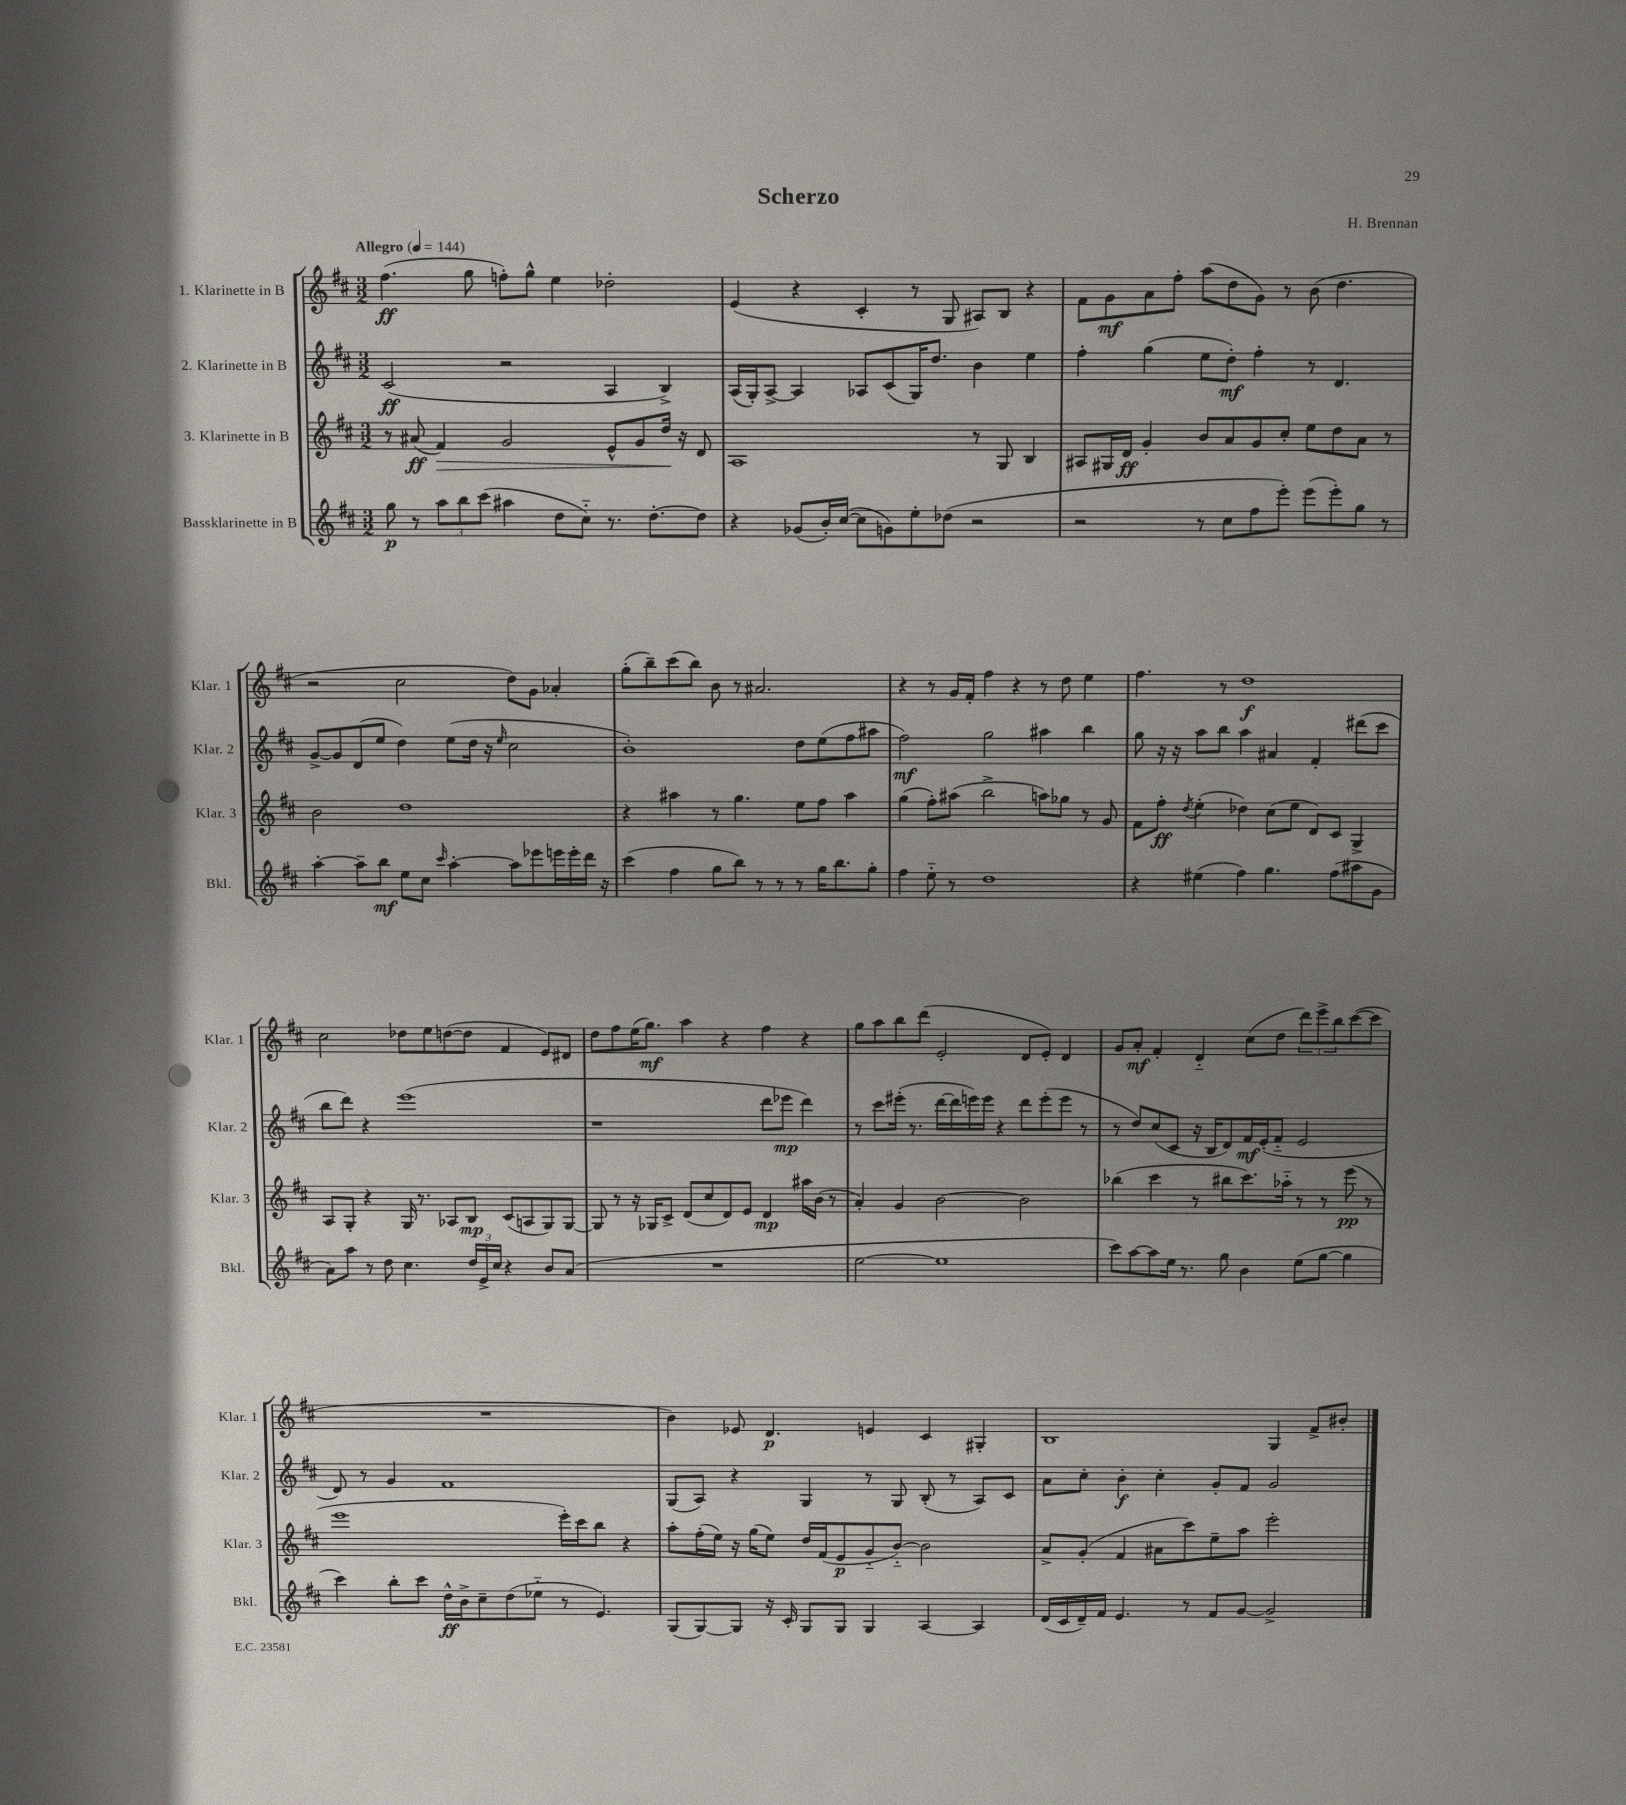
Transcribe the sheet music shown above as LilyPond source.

\header { title = "Scherzo" composer = "H. Brennan" }
<<
\new StaffGroup <<
\new Staff = "s0" \with { instrumentName = "1. Klarinette in B" shortInstrumentName = "Klar. 1" } {
    \clef treble \key d \major \numericTimeSignature \time 3/2 \tempo "Allegro" 4 = 144
    fis''4.\ff( g''8 f''8-.) g''8-^ e''4 des''2-. |
    e'4( r4 cis'4-. r8 g8 ais8) b8 r4 |
    fis'8 g'8\mf a'8 fis''8-. a''8( d''8 g'8) r8 b'8( d''4. |
    r2 cis''2 d''8) g'8 aes'4-. |
    g''8-.( b''8--) cis'''8( b''8) b'8 r8 ais'2. |
    r4 r8 g'16 fis'16-. fis''4 r4 r8 d''8 e''4 |
    fis''4. r8 d''1\f |
    cis''2 des''8 e''8 d''8~( d''8 fis'4 e'8) dis'8 |
    d''8 fis''8 e''16( g''8.\mf) a''4 r4 fis''4 r4 |
    g''8 a''8 b''8 d'''8( e'2-. d'8 e'8-.) d'4 |
    g'8 a'8-.\mf fis'4-. d'4-_ cis''8( d''8 \tuplet 3/2 { d'''8) e'''8-> b''8 } cis'''8~( cis'''8 |
    R1. |
    b'4) ees'8 d'4.\p e'4 cis'4 gis4-. |
    b1 g4 fis'8-> bis'8-. \bar "|." |
}
\new Staff = "s1" \with { instrumentName = "2. Klarinette in B" shortInstrumentName = "Klar. 2" } {
    \clef treble \key d \major \numericTimeSignature \time 3/2
    cis'2\ff( r2 a4 b4->) |
    a16( g16-.) a8~-> a4 aes8 cis'8( g16) d''8. b'4 e''4 |
    fis''4-. g''4( e''8 d''8-.\mf) fis''4-. r8 d'4. |
    g'8~-> g'8 d'8( e''8 d''4) e''8( d''16 r16 \grace { e''16 } cis''2 |
    b'1-.) d''8 e''8( fis''8 ais''8 |
    fis''2\mf) g''2 ais''4 b''4 |
    g''8 r16 r16 a''8 b''8 a''4 ais'4 fis'4-. dis'''8( cis'''8 |
    b''8 d'''8) r4 e'''1( |
    r1 d'''8 ees'''8\mp d'''4) |
    r8 cis'''8 eis'''16-.( r8. d'''16~ d'''16 e'''16) e'''16 r4 d'''8 e'''8-.( e'''8 r8 |
    r8 d''8) cis''8( cis'8 r16 b16 d'8) fis'16\mf e'16-.( fis'8-_ e'2 |
    d'8) r8 g'4 fis'1 |
    g8( a8) r4 g4 r8 g8 b8-.( r8 a8) cis'8 |
    a'8 cis''8-. b'4-.\f cis''4-. g'8-. fis'8 g'2 \bar "|." |
}
\new Staff = "s2" \with { instrumentName = "3. Klarinette in B" shortInstrumentName = "Klar. 3" } {
    \clef treble \key d \major \numericTimeSignature \time 3/2
    r8 ais'8\ff( fis'4\>) g'2 e'8-^ g'8 d''16\! r16 d'8 |
    a1 r8 g8 b4 |
    ais8 gis16 d'16\ff g'4-. b'8 a'8 g'8 cis''8-. e''8 d''8 a'8 r8 |
    b'2 d''1 |
    r4 ais''4 r8 g''4. e''8 fis''8 ais''4 |
    g''4( fis''8-.) ais''8( b''2-> a''8) ges''8 r8 g'8 |
    fis'8 fis''8-.\ff \acciaccatura { d''8 } e''4-.( des''4) cis''8( e''8 d'8) cis'8 g4-> |
    a8 g8-. r4 g16 r8. aes8 b8\mp cis'8( a8 g8) g8~ |
    g8 r8 r16 ges16 cis'8-> d'8( cis''8 d'8) e'8 d'4\mp ais''16 b'16( r8 |
    a'4-.) g'4 b'2~ b'2 |
    bes''4( cis'''4 r8 bis''8 cis'''8.) aes''16-_ r8 r8 e'''8\pp( r8 |
    e'''1 e'''16-.) cis'''16 b''8 r4 |
    a''8-. fis''16-.( e''16) r16 g''16( e''8) d''16 fis'16( e'8\p g'8-_ b'8~-_) b'2 |
    a'8-> g'8-.( fis'4 ais'8 cis'''8) e''8-- a''8 e'''2-. \bar "|." |
}
\new Staff = "s3" \with { instrumentName = "Bassklarinette in B" shortInstrumentName = "Bkl." } {
    \clef treble \key d \major \numericTimeSignature \time 3/2
    g''8\p r8 \tuplet 3/2 { a''8 b''8 cis'''8( } ais''4 d''8 cis''8-_) r8. d''8.~-. d''8 |
    r4 ges'8( b'16-.) cis''16~( cis''8 g'8) e''8-. des''8( r2 |
    r2 r8 cis''8 fis''8 e'''8-.) e'''8( e'''8-.) g''8 r8 |
    a''4~-. a''8-- b''8\mf e''8 cis''8 \grace { cis'''16 } a''4~-. a''8 ees'''8 e'''16 e'''16-. d'''16 r16 |
    cis'''4( fis''4 g''8 b''8) r8 r8 r8 g''16 b''8. g''8-. |
    fis''4 e''8-_ r8 d''1 |
    r4 eis''4( fis''4) g''4. fis''8( ais''8 g'8 |
    a'8) a''8 r8 d''8 cis''4. \tuplet 3/2 { d''16 e'16-> cis''16 } r4 b'8 a'8( |
    R1. |
    e''2~ e''1 |
    cis'''8) a''8~ a''8 e''16 r8. g''8 b'4 e''8( g''8~ g''4 |
    cis'''4) b''8-. cis'''8 d''16-^\ff b'16-> cis''8-- d''8( ees''8-_ r8 e'4.) |
    g8( g8~) g8 r16 cis'16-. g8 g8 g4 a4~ a4 |
    d'16( cis'16 d'16--) fis'16 e'4. r8 fis'8 g'8~ g'2-> \bar "|." |
}
>>
>>
\layout { \context { \Score \remove "Bar_number_engraver" } }
